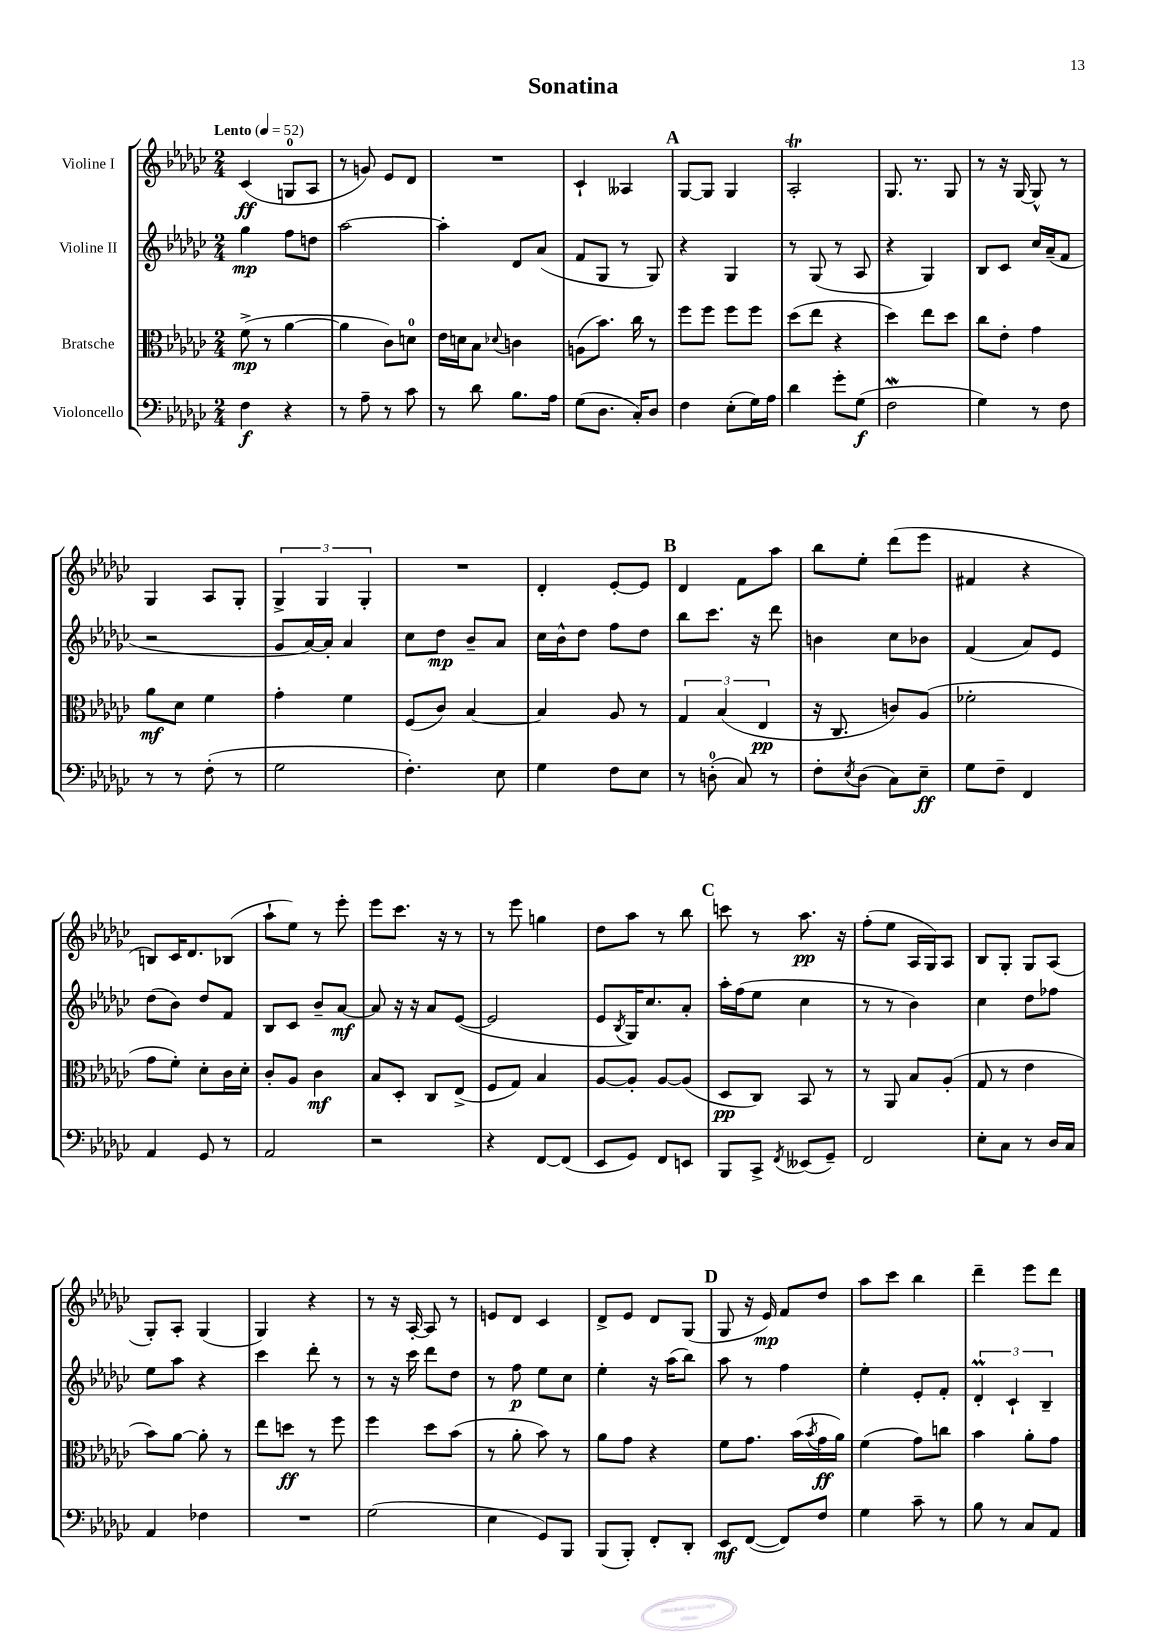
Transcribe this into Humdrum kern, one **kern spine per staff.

**kern	**kern	**kern	**kern
*staff4	*staff3	*staff2	*staff1
*clefF4	*clefC3	*clefG2	*clefG2
*k[b-e-a-d-g-c-]	*k[b-e-a-d-g-c-]	*k[b-e-a-d-g-c-]	*k[b-e-a-d-g-c-]
*M2/4	*M2/4	*M2/4	*M2/4
*MM52	*MM52	*MM52	*MM52
4F	(8f^	4gg-	(4c-
.	8r	.	.
4r	[4a-	8ff	8G
.	.	8dd	8A-
=	=	=	=
8r	4a-]	[2aa-	8r
8A-~	.	.	8g)
8r	8c-)	.	8e-
8c-	8d	.	8d-
=	=	=	=
8r	16e-	4aa-']	2r
.	16d	.	.
8d-	8B-	.	.
.	8qqd-	.	.
8.B-	4c	8d-	.
.	.	(8a-	.
16A-	.	.	.
=	=	=	=
(8G-	(8A	8f	4c-`
8.D-	8.b-)	8G-	.
.	.	8r	4A--
16C-')	16cc-	.	.
8D-	8r	8G-)	.
=	=	=	=
4F	8ff	4r	[8G-
.	8ff	.	8G-]
(8E-'	8ff	4G-	4G-
16G-)	8ff	.	.
16A-	.	.	.
=	=	=	=
4d-	(8dd-	8r	2A-'
.	8ee-	(8G-	.
8g-'	4r	8r	.
(8G-	.	8A-	.
=	=	=	=
2F	4dd-)	4r	8.G-
.	.	.	8.r
.	8ee-	4G-)	.
.	8dd-	.	8G-
=	=	=	=
4G-)	8cc-	8B-	8r
.	8e-'	8c-	16r
.	.	.	[16G-
8r	4g-	16cc-	8G-^^]
.	.	(16a-~	.
8F	.	8f	8r
=	=	=	=
8r	8a-	2r	4G-
8r	8d-	.	.
(8F'	4f	.	8A-
8r	.	.	8G-'
=	=	=	=
2G-	4g-'	8g-	6G-^
.	.	[16a-)	.
.	.	.	6G-
.	.	16a-']	.
.	4f	4a-	.
.	.	.	6G-'
=	=	=	=
4.F')	(8F	8cc-	2r
.	8c-)	8dd-	.
.	[4B-	8b-~	.
8E-	.	8a-	.
=	=	=	=
4G-	4B-]	16cc-	4d-'
.	.	16b-^^	.
.	.	8dd-	.
8F	8A-	8ff	[8e-'
8E-	8r	8dd-	8e-]
=	=	=	=
8r	6G-	8bb-	4d-
(8D'	.	8.ccc-	.
.	(6B-	.	.
8C-)	.	.	8f
.	.	16r	.
.	6E-	.	.
8r	.	8ddd-	8aa-
=	=	=	=
8F'	16r	4b	8bb-
.	8.C-	.	.
8qE-	.	.	.
(8D-	.	.	8ee-'
8C-)	8c)	8cc-	(8ddd-
8E-~	(8A-	8b-	8eee-
=	=	=	=
8G-	2f-'	(4f	4f#
8F~	.	.	.
4FF	.	8a-)	4r
.	.	8e-	.
=	=	=	=
4AA-	8g-	(8dd-	8B)
.	8f')	8b-)	16c-
.	.	.	8.d-
8GG-	8d-'	8dd-	.
8r	16c-	8f	(8B-
.	16d-'	.	.
=	=	=	=
2AA-	8c-'	8B-	8aa-`
.	8A-	8c-	8ee-)
.	4c-	8b-~	8r
.	.	[8a-	8eee-'
=	=	=	=
2r	8B-	8a-]	8eee-
.	8D-'	16r	8.ccc-
.	.	16r	.
.	8C-	8a-	.
.	.	.	16r
.	(8E-^	([8e-	8r
=	=	=	=
4r	8F	2e-]	8r
.	8G-)	.	8eee-
[8FF	4B-	.	4gg
(8FF]	.	.	.
=	=	=	=
8EE-	[8A-	8e-	8dd-
.	.	8qB-	.
8GG-)	8A-']	16G-)	8aa-
.	.	8.cc-	.
8FF	[8A-	.	8r
8EE	(8A-]	8a-'	8bb-
=	=	=	=
8BBB-	8D-	16aa-'	8ccc
.	.	(16ff	.
8CC-^	8C-)	8ee-	8r
8qFF	.	.	.
(8EE--	8BB-	4cc-	8.aa-
8GG-~)	8r	.	.
.	.	.	16r
=	=	=	=
2FF	8r	8r	(8ff'
.	8AA-	8r	8ee-
.	8B-	4b-)	16A-
.	.	.	16G-)
.	(8A-'	.	8A-
=	=	=	=
8E-'	8G-	4cc-	8B-
8C-	8r	.	8G-'
8r	4e-	8dd-	8G-
16D-	.	8ff-	(8A-
16C-	.	.	.
=	=	=	=
4AA-	8b-)	8ee-	8G-')
.	[8a-	8aa-	8A-'
4F-	8a-']	4r	(4G-
.	8r	.	.
=	=	=	=
2r	8ee-	4ccc-	4G-)
.	8dd	.	.
.	8r	8ddd-'	4r
.	8ff	8r	.
=	=	=	=
(2G-	4ff	8r	8r
.	.	16r	16r
.	.	16ccc-	[16A-'
.	8dd-	8ddd-	8A-]
.	(8b-	8dd-	8r
=	=	=	=
4E-	8r	8r	8e
.	8a-'	8ff	8d-
8GG-)	8b-)	8ee-	4c-
8BBB-	8r	8cc-	.
=	=	=	=
(8BBB-	8a-	4ee-'	8d-^
8BBB-')	8g-	.	8e-
8FF'	4r	16r	8d-
.	.	(16aa-	.
8DD-'	.	8bb-)	(8G-
=	=	=	=
8EE-	8f	8aa-	8G-
([8FF	8.g-	8r	16r
.	.	.	16e-)
8FF])	.	4ff	8f
.	(16b-	.	.
.	8qb-	.	.
8F	16g-	.	8dd-
.	16a-)	.	.
=	=	=	=
4G-	(4f	4ee-'	8aa-
.	.	.	8ccc-
8c-~	8g-)	8e-'	4bb-
8r	8cc	8f'	.
=	=	=	=
8B-	4b-	6d-'	4ddd-~
8r	.	.	.
.	.	6c-`	.
8C-	8a-'	.	8eee-
.	.	6B-~	.
8AA-	8g-	.	8ddd-
==	==	==	==
*-	*-	*-	*-
